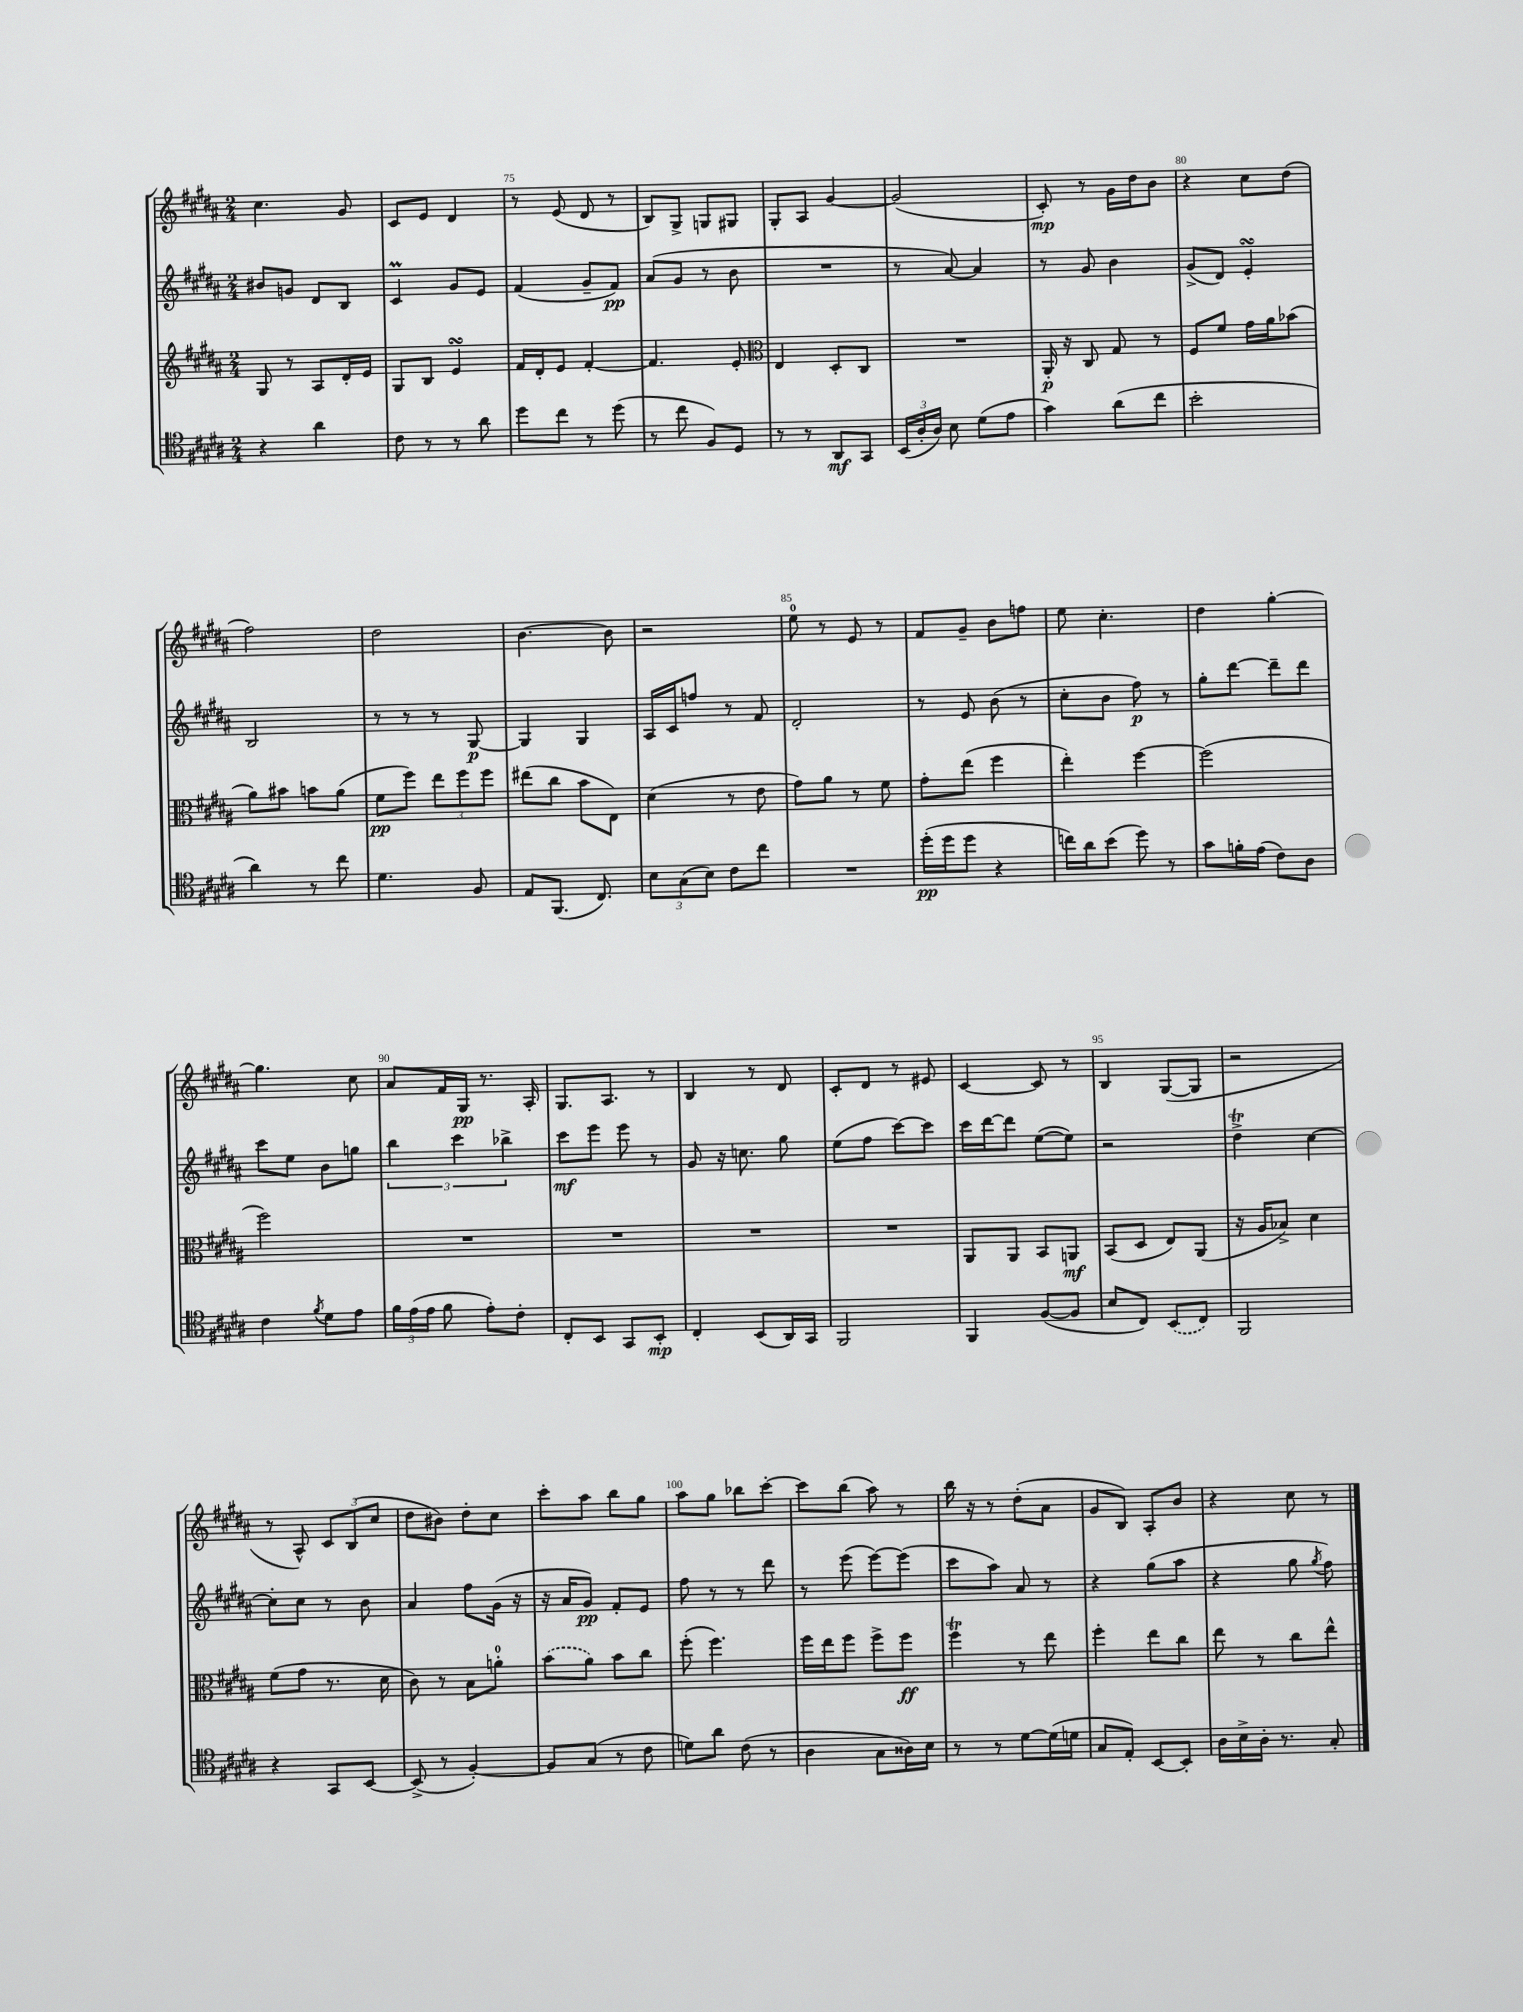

**kern	**dynam	**kern	**dynam	**kern	**dynam	**kern	**dynam
*part4	*part4	*part3	*part3	*part2	*part2	*part1	*part1
*staff4	*staff4	*staff3	*staff3	*staff2	*staff2	*staff1	*staff1
*clefC4	*	*clefG2	*	*clefG2	*	*clefG2	*
*k[f#c#g#d#a#]	*	*k[f#c#g#d#a#]	*	*k[f#c#g#d#a#]	*	*k[f#c#g#d#a#]	*
*M2/4	*	*M2/4	*	*M2/4	*	*M2/4	*
=73	=73	=73	=73	=73	=73	=73	=73
4r	.	8G#/	.	8b#X/L	.	4.cc#\	.
.	.	8r	.	8gn/J	.	.	.
4a#\	.	8A#/L	.	8d#/L	.	.	.
.	.	16d#'/L	.	8B/J	.	8g#/	.
.	.	16e/JJ	.	.	.	.	.
=74	=74	=74	=74	=74	=74	=74	=74
8c#\	.	8G#/L	.	4c#M/	.	8c#/L	.
8r	.	8B/J	.	.	.	8e/J	.
8r	.	4esSSs/	.	8g#/L	.	4d#/	.
8a#\	.	.	.	8e/J	.	.	.
=75	=75	=75	=75	=75	=75	=75	=75
8dd#\L	.	16f#/LL	.	(4f#/	.	8r	.
.	.	16d#'/J	.	.	.	.	.
8cc#\J	.	8e/J	.	.	.	(8e/	.
8r	.	[4f#'/	.	8g#~/L	.	8d#/	.
(8dd#\	.	.	.	8f#/J)	pp	8r	.
=76	=76	=76	=76	=76	=76	=76	=76
8r	.	4.f#/]	.	(8a#/L	.	8B/L)	.
8cc#\	.	.	.	8g#/J	.	8G#^/J	.
8F#/L)	.	.	.	8r	.	8Gn/L	.
8D#/J	.	8e'/	.	8b\	.	8G#X/J	.
=77	=77	=77	=77	=77	=77	=77	=77
*	*	*clefC3	*	*	*	*	*
8r	.	4E/	.	2r	.	8G#'/L	.
8r	.	.	.	.	.	8A#/J	.
8AA#/L	mf	8D#'/L	.	.	.	[4g#/	.
8GG#/J	.	8C#/J	.	.	.	.	.
=78	=78	=78	=78	=78	=78	=78	=78
(24BB/LL	.	2r	.	8r	.	(2g#/]	.
24A#'/	.	.	.	.	.	.	.
24A#/JJ)	.	.	.	.	.	.	.
8B\	.	.	.	[8a#/)	.	.	.
(8d#\L	.	.	.	4a#/]	.	.	.
8e\J	.	.	.	.	.	.	.
=79	=79	=79	=79	=79	=79	=79	=79
4g#\)	.	16AA#'/	p	8r	.	8c#'/)	mp
.	.	16r	.	.	.	.	.
.	.	8C#/	.	8g#/	.	8r	.
(8a#\L	.	8G#/	.	4b\	.	16g#\LL	.
.	.	.	.	.	.	16dd#\J	.
8cc#\J	.	8r	.	.	.	8b\J	.
=80	=80	=80	=80	=80	=80	=80	=80
2b'\	.	8F#/L	.	(8g#^/L	.	4r	.
.	.	8f#/J	.	8d#/J)	.	.	.
.	.	16g#\LL	.	4esSSs'/	.	8cc#\L	.
.	.	16a#\J	.	.	.	.	.
.	.	(8b-X\J	.	.	.	(8dd#\J	.
!!LO:LB:g=z
=81	=81	=81	=81	=81	=81	=81	=81
4a#\)	.	8a#\L)	.	2B/	.	2ff#\)	.
.	.	8b#X\J	.	.	.	.	.
8r	.	8bn\L	.	.	.	.	.
8cc#\	.	(8a#\J	.	.	.	.	.
=82	=82	=82	=82	=82	=82	=82	=82
4.d#\	.	8f#\L	pp	8r	.	2dd#\	.
.	.	8ff#\J)	.	8r	.	.	.
.	.	12ee\L	.	8r	.	.	.
.	.	12ff#\	.	.	.	.	.
8F#/	.	.	.	[8G#/	p	.	.
.	.	12ff#\J	.	.	.	.	.
=83	=83	=83	=83	=83	=83	=83	=83
8E/L	.	(8ee#X\L	.	4G#/]	.	[4.b\	.
(8.FF#/J	.	8cc#\J	.	.	.	.	.
.	.	8b\L	.	4G#/	.	.	.
8.C#/)	.	.	.	.	.	.	.
.	.	8E\J)	.	.	.	8b\]	.
=84	=84	=84	=84	=84	=84	=84	=84
12B\L	.	(4d#\	.	16A#/LL	.	2r	.
.	.	.	.	16c#/J	.	.	.
(12G#\	.	.	.	.	.	.	.
.	.	.	.	8ffn/J	.	.	.
12B\J)	.	.	.	.	.	.	.
8c#\L	.	8r	.	8r	.	.	.
8cc#\J	.	8e\	.	8f#/	.	.	.
=85	=85	=85	=85	=85	=85	=85	=85
2r	.	8g#\L)	.	2d#'/	.	8ee\	.
.	.	8a#\J	.	.	.	8r	.
.	.	8r	.	.	.	8e/	.
.	.	8f#\	.	.	.	8r	.
=86	=86	=86	=86	=86	=86	=86	=86
(16dd#'\LL	pp	8g#'\L	.	8r	.	8f#/L	.
16dd#\J	.	.	.	.	.	.	.
8dd#\J	.	(8ee\J	.	8e/	.	8g#~/J	.
4r	.	4ff#\	.	(8b\	.	8b\L	.
.	.	.	.	8r	.	8ffn\J	.
=87	=87	=87	=87	=87	=87	=87	=87
16ccn\LL)	.	4ee'\)	.	8cc#'\L	.	8ee\	.
16a#\J	.	.	.	.	.	.	.
(8b\J	.	.	.	8b\J	.	4.cc#'\	.
8dd#\)	.	[4ff#\	.	8ff#\)	p	.	.
8r	.	.	.	8r	.	.	.
=88	=88	=88	=88	=88	=88	=88	=88
8g#\L	.	(2ff#\]	.	8gg#'\L	.	4dd#\	.
16fn'\L	.	.	.	[8ddd#\J	.	.	.
(16e\JJ	.	.	.	.	.	.	.
8c#\L)	.	.	.	8ddd#~\L]	.	[4gg#'\	.
8A#\J	.	.	.	8ddd#\J	.	.	.
!!LO:LB:g=z
=89	=89	=89	=89	=89	=89	=89	=89
4c#\	.	2ff#\)	.	8ccc#\L	.	4.gg#\]	.
.	.	.	.	8ee\J	.	.	.
8qf#/	.	.	.	.	.	.	.
8d#\L	.	.	.	8b\L	.	.	.
8e\J	.	.	.	8ggn\J	.	8cc#\	.
=90	=90	=90	=90	=90	=90	=90	=90
24f#\LL	.	2r	.	6bb\	.	8a#/L	.
(24e\	.	.	.	.	.	.	.
24e\JJ	.	.	.	.	.	.	.
8f#\	.	.	.	.	.	16f#/L	.
.	.	.	.	6ccc#\	.	.	.
.	.	.	.	.	.	16G#/JJ	pp
8e'\L)	.	.	.	.	.	8.r	.
.	.	.	.	6bb-X^\	.	.	.
8c#'\J	.	.	.	.	.	.	.
.	.	.	.	.	.	16A#'/	.
=91	=91	=91	=91	=91	=91	=91	=91
8C#'/L	.	2r	.	8ccc#\L	mf	8.G#/L	.
8BB/J	.	.	.	8eee\J	.	.	.
.	.	.	.	.	.	8.A#/J	.
8GG#/L	.	.	.	8eee\	.	.	.
8BB'/J	mp	.	.	8r	.	8r	.
=92	=92	=92	=92	=92	=92	=92	=92
4C#'/	.	2r	.	8g#/	.	4B/	.
.	.	.	.	16r	.	.	.
.	.	.	.	8.ccn\	.	.	.
(8BB/L	.	.	.	.	.	8r	.
16AA#/L)	.	.	.	8gg#\	.	8d#/	.
16GG#/JJ	.	.	.	.	.	.	.
=93	=93	=93	=93	=93	=93	=93	=93
2FF#/	.	2r	.	(8ee\L	.	8c#'/L	.
.	.	.	.	8ff#\J	.	8d#/J	.
.	.	.	.	[8ccc#\L)	.	8r	.
.	.	.	.	8ccc#\J]	.	8e#X/	.
=94	=94	=94	=94	=94	=94	=94	=94
4FF#/	.	8AA#/L	.	16ccc#\LL	.	[4c#/	.
.	.	.	.	[16ddd#\J	.	.	.
.	.	8AA#/J	.	8ddd#\J]	.	.	.
([8F#/L	.	8BB/L	.	([8ee\L	.	8c#/]	.
8F#/J]	.	8AAn/J	mf	8ee\J])	.	8r	.
=95	=95	=95	=95	=95	=95	=95	=95
8B/L	.	(8BB/L	.	2r	.	4B/	.
8C#/J)	.	8D#/J	.	.	.	.	.
(8BB/L	.	8E/L)	.	.	.	([8G#/L	.
8C#/J)	.	(8AA#/J	.	.	.	8G#/J]	.
=96	=96	=96	=96	=96	=96	=96	=96
2FF#/	.	16r	.	4dd#t^\	.	2r	.
.	.	16A#/KL	.	.	.	.	.
.	.	8B-X^/J)	.	.	.	.	.
.	.	4d#\	.	[4cc#\	.	.	.
!!LO:LB:g=z
=97	=97	=97	=97	=97	=97	=97	=97
4r	.	(8f#\L	.	8cc#'\L]	.	8r	.
.	.	8g#\J	.	8cc#\J	.	8A#^^/)	.
8GG#/L	.	8.r	.	8r	.	12c#/L	.
.	.	.	.	.	.	(12B/	.
[8BB/J	.	.	.	8b\	.	.	.
.	.	.	.	.	.	12cc#/J	.
.	.	16d#\	.	.	.	.	.
=98	=98	=98	=98	=98	=98	=98	=98
(8BB^/]	.	8c#\)	.	4a#/	.	8dd#\L	.
8r	.	8r	.	.	.	8b#X\J)	.
[4F#'/)	.	8B\L	.	8ff#\L	.	8dd#'\L	.
.	.	8an'\J	.	(16g#\Jk	.	8cc#\J	.
.	.	.	.	16r	.	.	.
=99	=99	=99	=99	=99	=99	=99	=99
8F#/L]	.	(8b\L	.	16r	.	8ccc#'\L	.
.	.	.	.	16a#/KL	.	.	.
(8G#/J	.	8a#\J)	.	8g#/J)	pp	8aa#\J	.
8r	.	8b\L	.	8f#'/L	.	8bb\L	.
8c#\	.	8cc#\J	.	8e/J	.	8gg#\J	.
=100	=100	=100	=100	=100	=100	=100	=100
8dn\L)	.	(8ff#'\	.	8ff#\	.	8aa#\L	.
8a#\J	.	4.ff#\)	.	8r	.	8gg#\J	.
(8c#\	.	.	.	8r	.	8bb-X\L	.
8r	.	.	.	8ddd#\	.	[8ccc#'\J	.
=101	=101	=101	=101	=101	=101	=101	=101
4A#\	.	16ff#\LL	.	8r	.	8ccc#\L]	.
.	.	16ee\J	.	.	.	.	.
.	.	8ff#\J	.	(8eee\	.	(8bb\J	.
8G#\L	.	8ff#^\L	.	[8eee\L)	.	8aa#\)	.
16A##X\L)	.	8ff#\J	ff	(8eee\J]	.	8r	.
16B\JJ	.	.	.	.	.	.	.
=102	=102	=102	=102	=102	=102	=102	=102
8r	.	4ff#T\	.	8ccc#\L	.	16bb\	.
.	.	.	.	.	.	16r	.
8r	.	.	.	8aa#\J)	.	8r	.
[8d#\L	.	8r	.	8a#/	.	(8dd#'\L	.
(16d#\L]	.	8ee\	.	8r	.	8a#\J	.
16dn\JJ	.	.	.	.	.	.	.
=103	=103	=103	=103	=103	=103	=103	=103
8G#/L	.	4ff#'\	.	4r	.	8g#/L	.
8E'/J)	.	.	.	.	.	8B/J)	.
[8BB/L	.	8ee\L	.	(8gg#\L	.	8A#'/L	.
8BB'/J]	.	8cc#\J	.	8aa#\J	.	8b/J	.
=104	=104	=104	=104	=104	=104	=104	=104
16A#\LL	.	8ee\	.	4r	.	4r	.
16B^\	.	.	.	.	.	.	.
16A#'\JJ	.	8r	.	.	.	.	.
8.r	.	.	.	.	.	.	.
.	.	8cc#\L	.	8gg#\	.	8cc#\	.
.	.	.	.	8qgg#/	.	.	.
8G#'/	.	8ee^^\J	.	8ff#\)	.	8r	.
==	==	==	==	==	==	==	==
*-	*-	*-	*-	*-	*-	*-	*-
